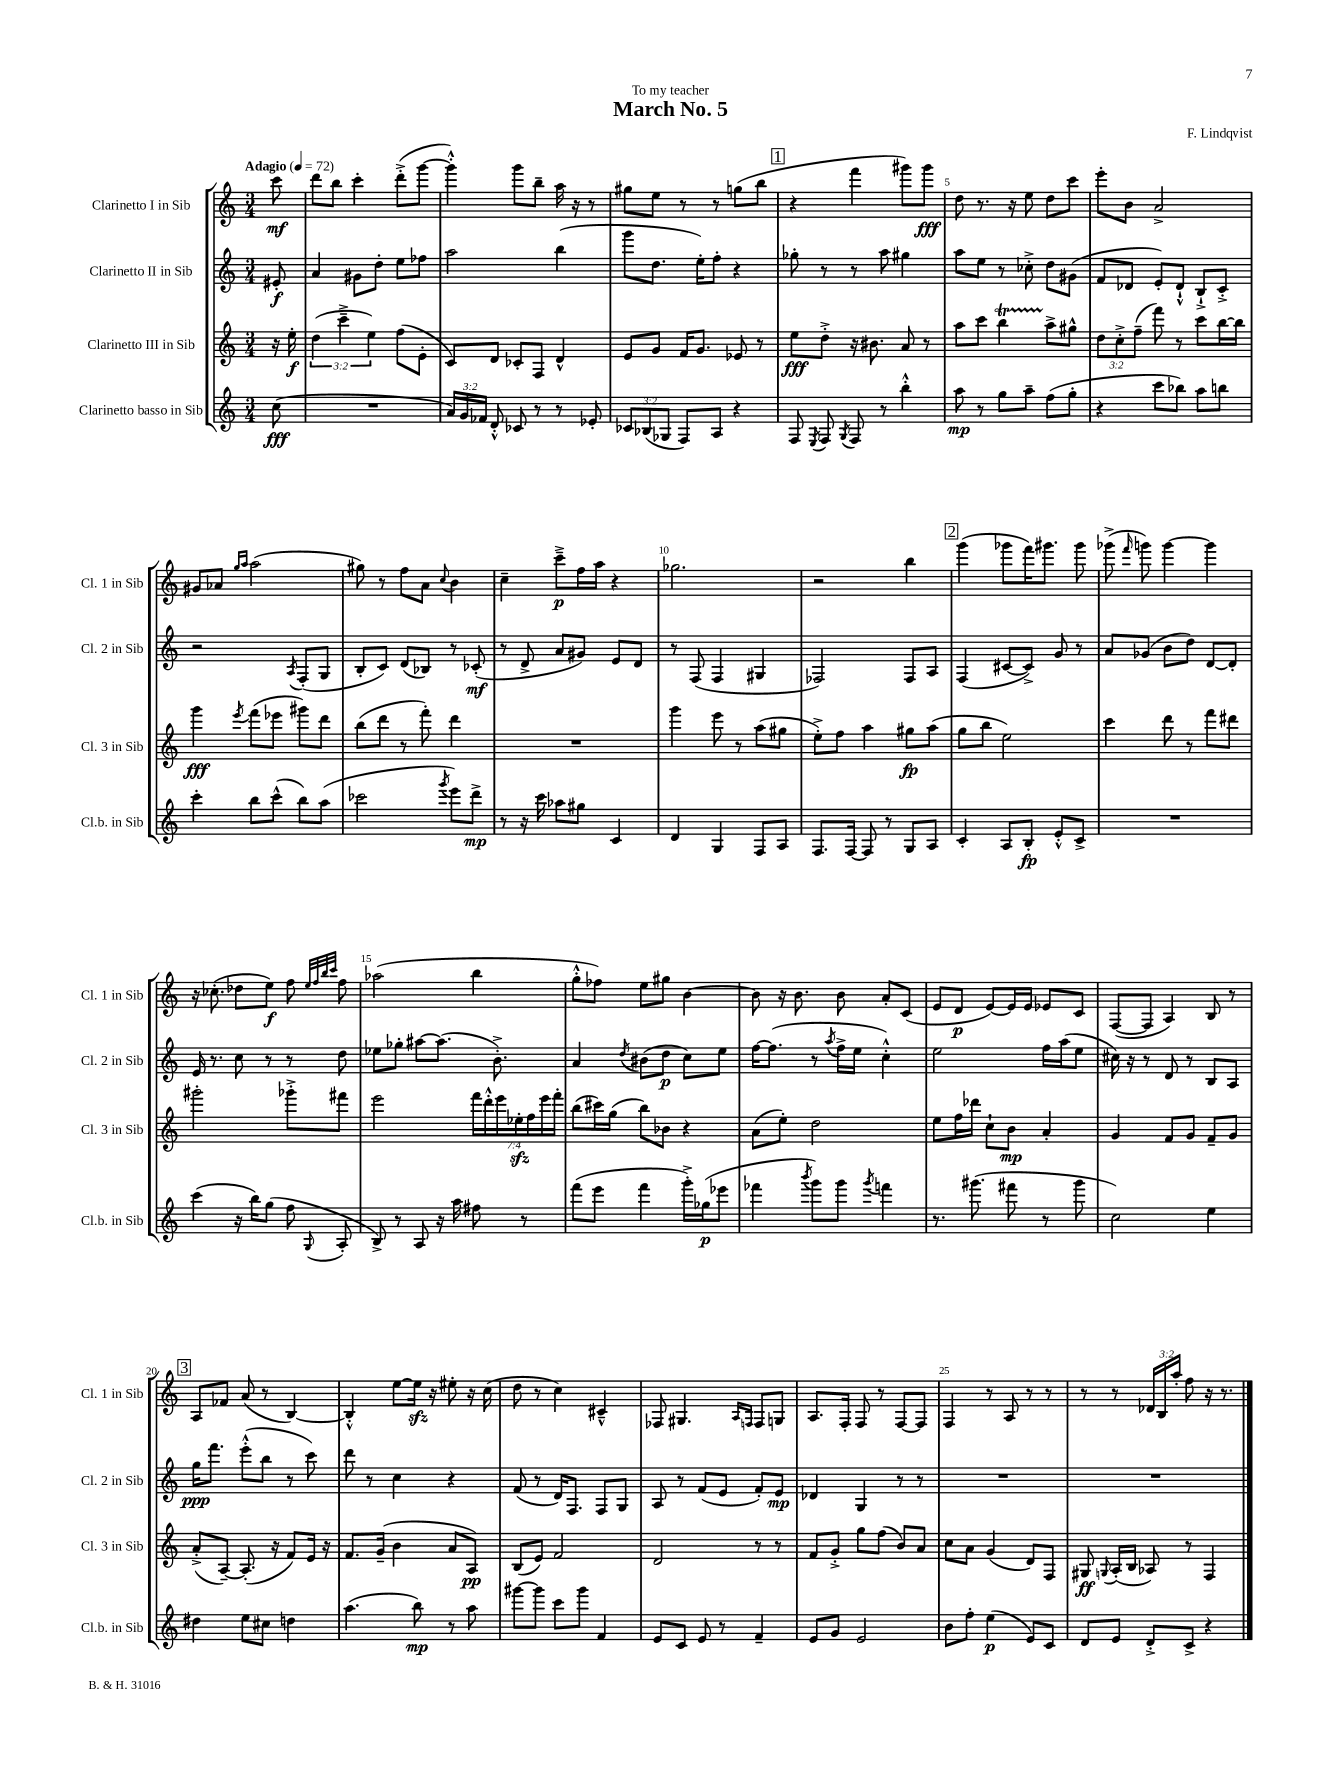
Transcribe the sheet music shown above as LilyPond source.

\header { title = "March No. 5" composer = "F. Lindqvist" dedication = "To my teacher" }
<<
\new StaffGroup <<
\new Staff = "s0" \with { instrumentName = "Clarinetto I in Sib" shortInstrumentName = "Cl. 1 in Sib" } {
    \clef treble \key c \major \numericTimeSignature \time 3/4 \override Staff.TupletNumber.text = #tuplet-number::calc-fraction-text \partial 8 \tempo "Adagio" 4 = 72
    \autoBeamOff c'''8\mf |
    d'''8[ b''8] c'''4-. d'''8[-.->( g'''8]~ |
    g'''4-.-^) g'''8[ b''8]-- a''16 r16 r8 |
    gis''8[ e''8] r8 r8 g''8[( b''8] |
    \mark \markup { \box "1" } r4 f'''4 gis'''8[) gis'''8]\fff |
    d''8 r8. r16 e''8 d''8[ c'''8] |
    e'''8[-. b'8] a'2-> |
    gis'8[ aes'8] \grace { g''16[ a''16] } a''2( |
    gis''8) r8 f''8[ a'8] \appoggiatura { c''8 } b'4 |
    c''4-- c'''8[--->\p f''16 a''16] r4 |
    ges''2. |
    r2 b''4 |
    \mark \markup { \box "2" } g'''4( ges'''8[ f'''16) gis'''8.] gis'''8 |
    ges'''8->( \grace { f'''16 } g'''8) g'''4~ g'''4 |
    r16 ces''8.-.( des''8[ e''8]\f) f''8 \grace { e''32[ f''32 b''32 c'''32] } f''8 |
    aes''2( b''4 |
    g''8[-.-^ fes''8]) e''8[ gis''8] b'4~ |
    b'8 r16 b'8. b'8 a'8[-. c'8]( |
    e'8[ d'8]\p e'8[~) e'16 e'16] ees'8[ c'8] |
    f8[~( f8] a4) b8 r8 |
    \mark \markup { \box "3" } a8[ fes'8] a'8( r8 b4~) |
    b4-.-^ e''8[~ e''16]\sfz r16 eis''8-. r16 c''16( |
    d''8 r8 c''4) cis'4---^ |
    fes8 gis4. \grace { a16[ f16] } f8[ g8] |
    a8.[ f16]-. f8 r8 f8[~ f8] |
    f4 r8 a8 r8 r8 |
    r8 r8 \tuplet 3/2 { des'16[ b16 a''16]-. } f''8 r16 r8. \bar "|." |
}
\new Staff = "s1" \with { instrumentName = "Clarinetto II in Sib" shortInstrumentName = "Cl. 2 in Sib" } {
    \clef treble \key c \major \numericTimeSignature \time 3/4 \partial 8
    \autoBeamOff eis'8-.\f |
    a'4 gis'8[ d''8]-. e''8[ fes''8] |
    a''2 b''4( |
    g'''8[ d''8.] e''16[-.) f''8]-. r4 |
    \mark \markup { \box "1" } ges''8-. r8 r8 a''8 gis''4 |
    a''8[ e''8] r8 ces''8-.-> d''8[ gis'8]( |
    f'8[ des'8] e'8[-.) des'8]-!-^ b8[-!-> c'8]-.-> |
    r2 \acciaccatura { a8 } f8[-.( g8] |
    b8[-. c'8]) d'8[( bes8]) r8 ces'8-.\mf( |
    r8 d'8-> a'8[ gis'8]) e'8[ d'8] |
    r8 f8( f4 gis4 |
    fes2) fes8[ a8] |
    \mark \markup { \box "2" } f4( cis'8[~ cis'8]->) g'8 r8 |
    a'8[ ges'8]( b'8[ d''8]) d'8[~ d'8]-. |
    e'16 r8. c''8 r8 r8 d''8 |
    ees''8[ ges''8]-. ais''8[~ ais''8.]( b'8.-.->) |
    a'4 \acciaccatura { d''8 } bis'8[( d''8]\p c''8[) e''8] |
    f''16[~ f''8.]( r8 \acciaccatura { a''8 } f''16[-> e''16] c''4-.-^) |
    e''2 f''16[ a''16( e''8] |
    cis''16) r16 r8 d'8 r8 b8[ a8] |
    \mark \markup { \box "3" } g''16[\ppp f'''8.] e'''8[-.-^( b''8] r8 c'''8) |
    d'''8 r8 c''4 r4 |
    f'8( r8 d'16[) f8.] f8[ g8] |
    a8 r8 f'8[( e'8] f'8[-.) e'8]\mp |
    des'4 g4 r8 r8 |
    R2. |
    R2. \bar "|." |
}
\new Staff = "s2" \with { instrumentName = "Clarinetto III in Sib" shortInstrumentName = "Cl. 3 in Sib" } {
    \clef treble \key c \major \numericTimeSignature \time 3/4 \override Staff.TupletNumber.text = #tuplet-number::calc-fraction-text \partial 8
    \autoBeamOff r16 e''16-.\f |
    \tuplet 3/2 { d''4( c'''4---> e''4) } f''8[( e'8]-. |
    c'8[) d'8] ces'8[-. f8] d'4-^ |
    e'8[ g'8] f'16[ g'8.] ees'8 r8 |
    \mark \markup { \box "1" } e''8[\fff d''8]-.-> r16 bis'8. a'8 r8 |
    a''8[ c'''8] b''4\startTrillSpan a''8[->\stopTrillSpan gis''8]-^ |
    \tuplet 3/2 { d''8[ c''8-.-> f''8]--( } f'''8) r8 c'''8[ b''16~ b''16] |
    g'''4\fff \acciaccatura { e'''8 } f'''8[( ees'''8] gis'''8[) d'''8] |
    b''8[( d'''8] r8 f'''8-.) d'''4 |
    R2. |
    g'''4 e'''8 r8 a''8[( gis''8] |
    e''8[-.->) f''8] a''4 gis''8[\fp a''8]( |
    \mark \markup { \box "2" } g''8[ b''8] e''2) |
    c'''4 d'''8 r8 f'''8[ dis'''8] |
    gis'''2-. ges'''8[-.-> fis'''8] |
    e'''2 \tuplet 7/4 { f'''16[ d'''16-.-^ e'''16 ees''16-.\sfz f''16 e'''16 f'''16]-. } |
    b''8[( cis'''16) g''16]( b''8[) bes'8] r4 |
    a'8[( e''8]-.) d''2 |
    e''8[ f''16 des'''16] c''8[-! b'8]\mp a'4-. |
    g'4 f'8[ g'8] f'8[-- g'8] |
    \mark \markup { \box "3" } a'8[-.->( a8]~--) a8.-.( r16 f'8[) e'16] r16 |
    f'8.[ g'16]--( b'4 a'8[ a8]\pp) |
    b8[( e'8]) f'2 |
    d'2 r8 r8 |
    f'8[ g'8]-.-> g''8[ f''8]( b'8[) a'8] |
    c''8[ a'8] g'4( d'8[) f8] |
    gis8\ff \appoggiatura { g8 } a16[-.( b16] aes8) r8 f4 \bar "|." |
}
\new Staff = "s3" \with { instrumentName = "Clarinetto basso in Sib" shortInstrumentName = "Cl.b. in Sib" } {
    \clef treble \key c \major \numericTimeSignature \time 3/4 \override Staff.TupletNumber.text = #tuplet-number::calc-fraction-text \partial 8
    \autoBeamOff c''8\fff( |
    R2. |
    \tuplet 3/2 { a'16[) g'16 fes'16] } d'8-.-^ ces'8 r8 r8 ees'8-. |
    \tuplet 3/2 { ces'8[ bes8( ges8] } f8[) a8] r4 |
    \mark \markup { \box "1" } f8 \acciaccatura { e8 } f8 \acciaccatura { g8 } f8 r8 b''4-.-^ |
    a''8\mp r8 g''8[ a''8]-- f''8[( g''8]-. |
    r4 c'''8[ bes''8]) a''8[ b''8] |
    c'''4-. b''8[ c'''8]-^( b''8[) a''8]( |
    ces'''2 \acciaccatura { g'''8 } e'''8[) d'''8]->\mp |
    r8 r16 c'''16 aes''8[ gis''8] c'4 |
    d'4 g4 f8[ a8] |
    f8.[ f16]~ f8 r8 g8[ a8] |
    \mark \markup { \box "2" } c'4-. a8[ b8]-.\fp e'8[-.-^ c'8]-> |
    R2. |
    c'''4( r16 b''16[) g''8]( f''8 \appoggiatura { g8 } a8-. |
    b8->) r8 a8 r16 a''16 fis''8 r8 |
    f'''8[( e'''8] f'''4 g'''16[-.->) ges''16\p( ees'''8] |
    fes'''4 \acciaccatura { b'''8 } g'''8[) g'''8] \acciaccatura { g'''8 } f'''4 |
    r8. gis'''8.( fis'''8 r8 gis'''8 |
    c''2) e''4 |
    \mark \markup { \box "3" } dis''4 e''8[ cis''8] d''4 |
    a''4.( b''8\mp) r8 a''8 |
    gis'''8[~ gis'''8] c'''8[ gis'''8] f'4 |
    e'8[ c'8] e'8 r8 f'4-- |
    e'8[ g'8] e'2 |
    b'8[ f''8]-. e''4\p( e'8[) c'8] |
    d'8[ e'8] d'8[-.-> c'8]-> r4 \bar "|." |
}
>>
>>
\layout { \context { \Score \override BarNumber.break-visibility = ##(#f #t #t) barNumberVisibility = #(every-nth-bar-number-visible 5) } }
